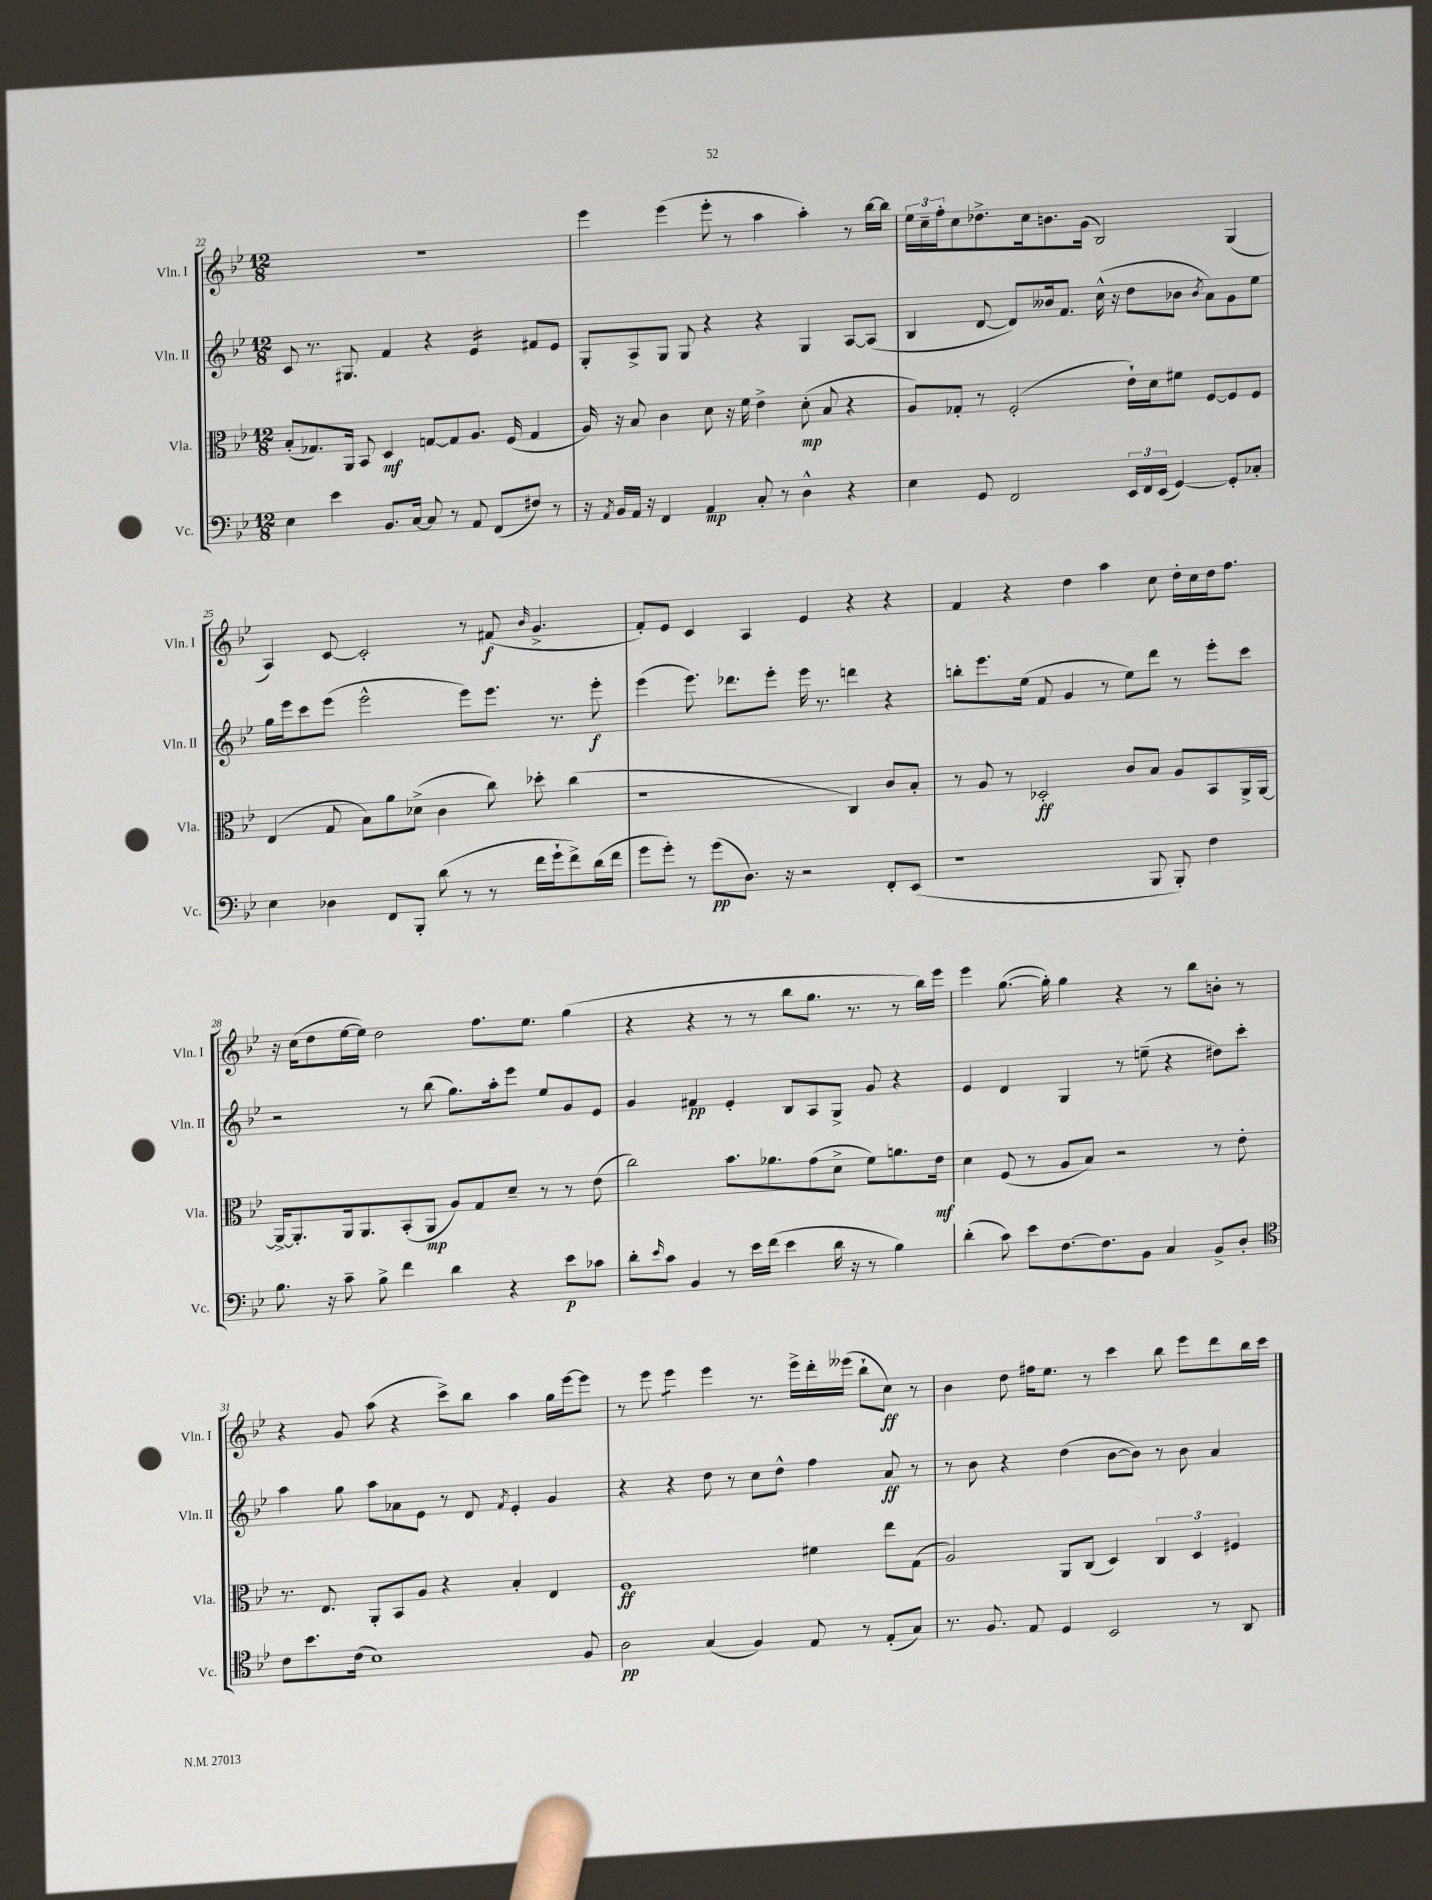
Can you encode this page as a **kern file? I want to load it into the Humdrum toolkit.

**kern	**kern	**kern	**kern
*staff4	*staff3	*staff2	*staff1
*clefF4	*clefC3	*clefG2	*clefG2
*k[b-e-]	*k[b-e-]	*k[b-e-]	*k[b-e-]
*M12/8	*M12/8	*M12/8	*M12/8
4E-	(8B-'	8c	1.r
.	8.G-)	8.r	.
4e-	.	.	.
.	16AA	8.G#	.
.	8BB-	.	.
8.BB-	4D	4f	.
[16C	.	.	.
8C]	[8G	4r	.
8r	8G]	.	.
8AA	8.A	4e-	.
(8FF	.	.	.
.	(16F	.	.
8F#)	4G	8f#	.
8r	.	8e-	.
=	=	=	=
16r	16A)	8G'	4eee-
8qAA	.	.	.
16BB-	16r	.	.
16AA	8B-	8A^	.
16r	.	.	.
4FF	4c	8G	(4eee-
.	.	8G	.
4AA	8d	4r	8eee-'
.	16r	.	8r
.	16f	.	.
8C'	4e-^	4r	4aa
8r	.	.	.
4D^^	(8d'	4G	4aa')
.	8B-	.	.
4r	4r	[8A	8r
.	.	(8A]	[16bb-
.	.	.	16bb-]
=	=	=	=
4E-	8A)	4B-	24ee-
.	.	.	24cc~
.	.	.	24ff'
.	8G-'	.	8cc
8GG	8r	[8d	8.dd-^
2FF	(2F'	8d])	.
.	.	.	16cc
.	.	16b--	8.b
.	.	8.f	.
.	.	.	(16g
.	.	(16cc^^	2B-)
.	.	16r	.
24EE-	16e-`)	8dd	.
24FF	.	.	.
.	16d	.	.
(24EE-	.	.	.
[4GG)	8f#	8b-	.
.	.	8qb-	.
.	[8F	8a)	.
8GG']	8F]	8g	(4G
8C-'	8F	8ee-	.
=	=	=	=
4E-	(4E-	16gg	4A)
.	.	16eee-	.
.	.	8ccc	.
4D-	8G	(8eee-	[8c
.	8B-)	2eee-^^	2c']
8FF	8a	.	.
8BBB-'	(8d-^	.	.
(8d	4c	.	.
8r	.	8eee-)	8r
8r	8cc)	8.eee-	(8f#
.	.	.	16qqb-
16f	8dd-'	.	4.g^
16g`	.	8.r	.
8f^)	(4cc	.	.
(16d	.	8eee-'	.
16f	.	.	.
=	=	=	=
8g	1r	(4eee-	8f')
8g')	.	.	8e-
8r	.	8.eee-)	4c
(8g	.	.	.
.	.	8.ddd-	.
8.D)	.	.	4A
.	.	8eee-'	.
16r	.	.	.
2r	.	16eee-	4e-
.	.	8.r	.
.	4C)	4ddd	4r
8FF'	8c	4r	4r
(8EE-	8B-'	.	.
=	=	=	=
1r	8r	8bb'	4f
.	8A	8.eee-	.
.	8r	.	4r
.	.	(16ee-	.
.	2D-'	8f	.
.	.	4g	4dd
.	.	8r	4aa
.	8c	8ee-)	.
8BBB-	8B-	8ddd	8cc
8BBB-')	8A	8r	16dd'
.	.	.	16cc
4F	8BB-	8eee-'	16dd
.	.	.	8.ff
.	16AA^	8ccc	.
.	[16AA	.	.
=	=	=	=
8.B-	16AA^_	2r	16r
.	8.AA']	.	(16cc
.	.	.	8dd
16r	.	.	.
8c~	16AA	.	[16ee-
.	8.AA	.	16ee-])
8B-^	.	.	2dd
4f	(8BB-'	8r	.
.	8AA	(8bb-	.
4d	8A)	8.gg)	.
.	8G	.	8.ff
.	.	16aa'	.
4r	8d~	8eee-	.
.	.	.	8.ee-
.	8r	8ee-	.
8e-	8r	8g	(4gg
8c-	(8e-	8e-	.
=	=	=	=
8d'	2cc)	4g	4r
16qqe-	.	.	.
8c	.	.	.
4BB-	.	4f#	4r
8r	8.b-	4e-'	8r
16e-	.	.	8r
(16f	8.a-	.	.
4e-	.	8B-	8bb-
.	(8g	8A	8.gg
16d	8d^	8G^	.
16r	.	.	8.r
8r	8f)	8g	.
4B-)	8.a	4r	8r
.	.	.	16bb-)
.	16e-	.	16eee-
=	=	=	=
(4d'	4d	4e-	4eee-
8c)	(8F	4d	([8.gg
8e-	8r	.	.
.	.	.	16gg'])
[8.F	8A	4G	4gg
.	8B-)	.	.
8.F]	.	.	.
.	2r	8r	4r
8BB-	.	(8ee~	.
4C	.	4r	8r
.	.	.	8bb-
8BB-^	8r	8dd#)	8b'
8D'	8e-'	8ccc'	8r
=	=	=	=
*clefC4	*	*	*
8c	8.r	4aa	4r
8.b-	.	.	.
.	8.E-	.	.
.	.	8gg	8g
(16c	.	.	.
1B-)	8AA'	8aa	(8aa
.	8BB-	8a-	4r
.	8A	8e-	.
.	4r	8r	8ccc^)
.	.	8d	8bb-
.	.	8qf	.
.	4B-'	4e-'	4aa
.	4E-	4g	16gg
.	.	.	[16eee-
8F	.	.	8eee-]
=	=	=	=
2A	1F	4r	8r
.	.	.	8eee-
.	.	4r	4eee-
(4G	.	8dd	4eee-
.	.	8r	.
4F)	.	8cc	8.r
.	.	8dd^^	.
.	.	.	16eee-^
8E-	4f#	4ff	16ddd'
.	.	.	(16eee--
8r	.	.	8bb-`
(8E-'	8ee-	8a	8cc)
8G)	(8G	8r	8r
=	=	=	=
8.r	2A)	8r	4b-
.	.	8b-	.
8.F	.	.	.
.	.	4r	8dd
8E-	.	.	16ff#
.	.	.	8.ee-
4D	8AA	(4dd	.
.	(8C	.	8r
2BB-	4D)	[8b-	4ccc
.	.	8b-])	.
.	6C	8r	8bb-
.	.	8b-	8eee-
.	6D	.	.
8r	.	4a	8ddd
.	6F#	.	.
8AA	.	.	16bb-
.	.	.	16ccc
==	==	==	==
*-	*-	*-	*-
